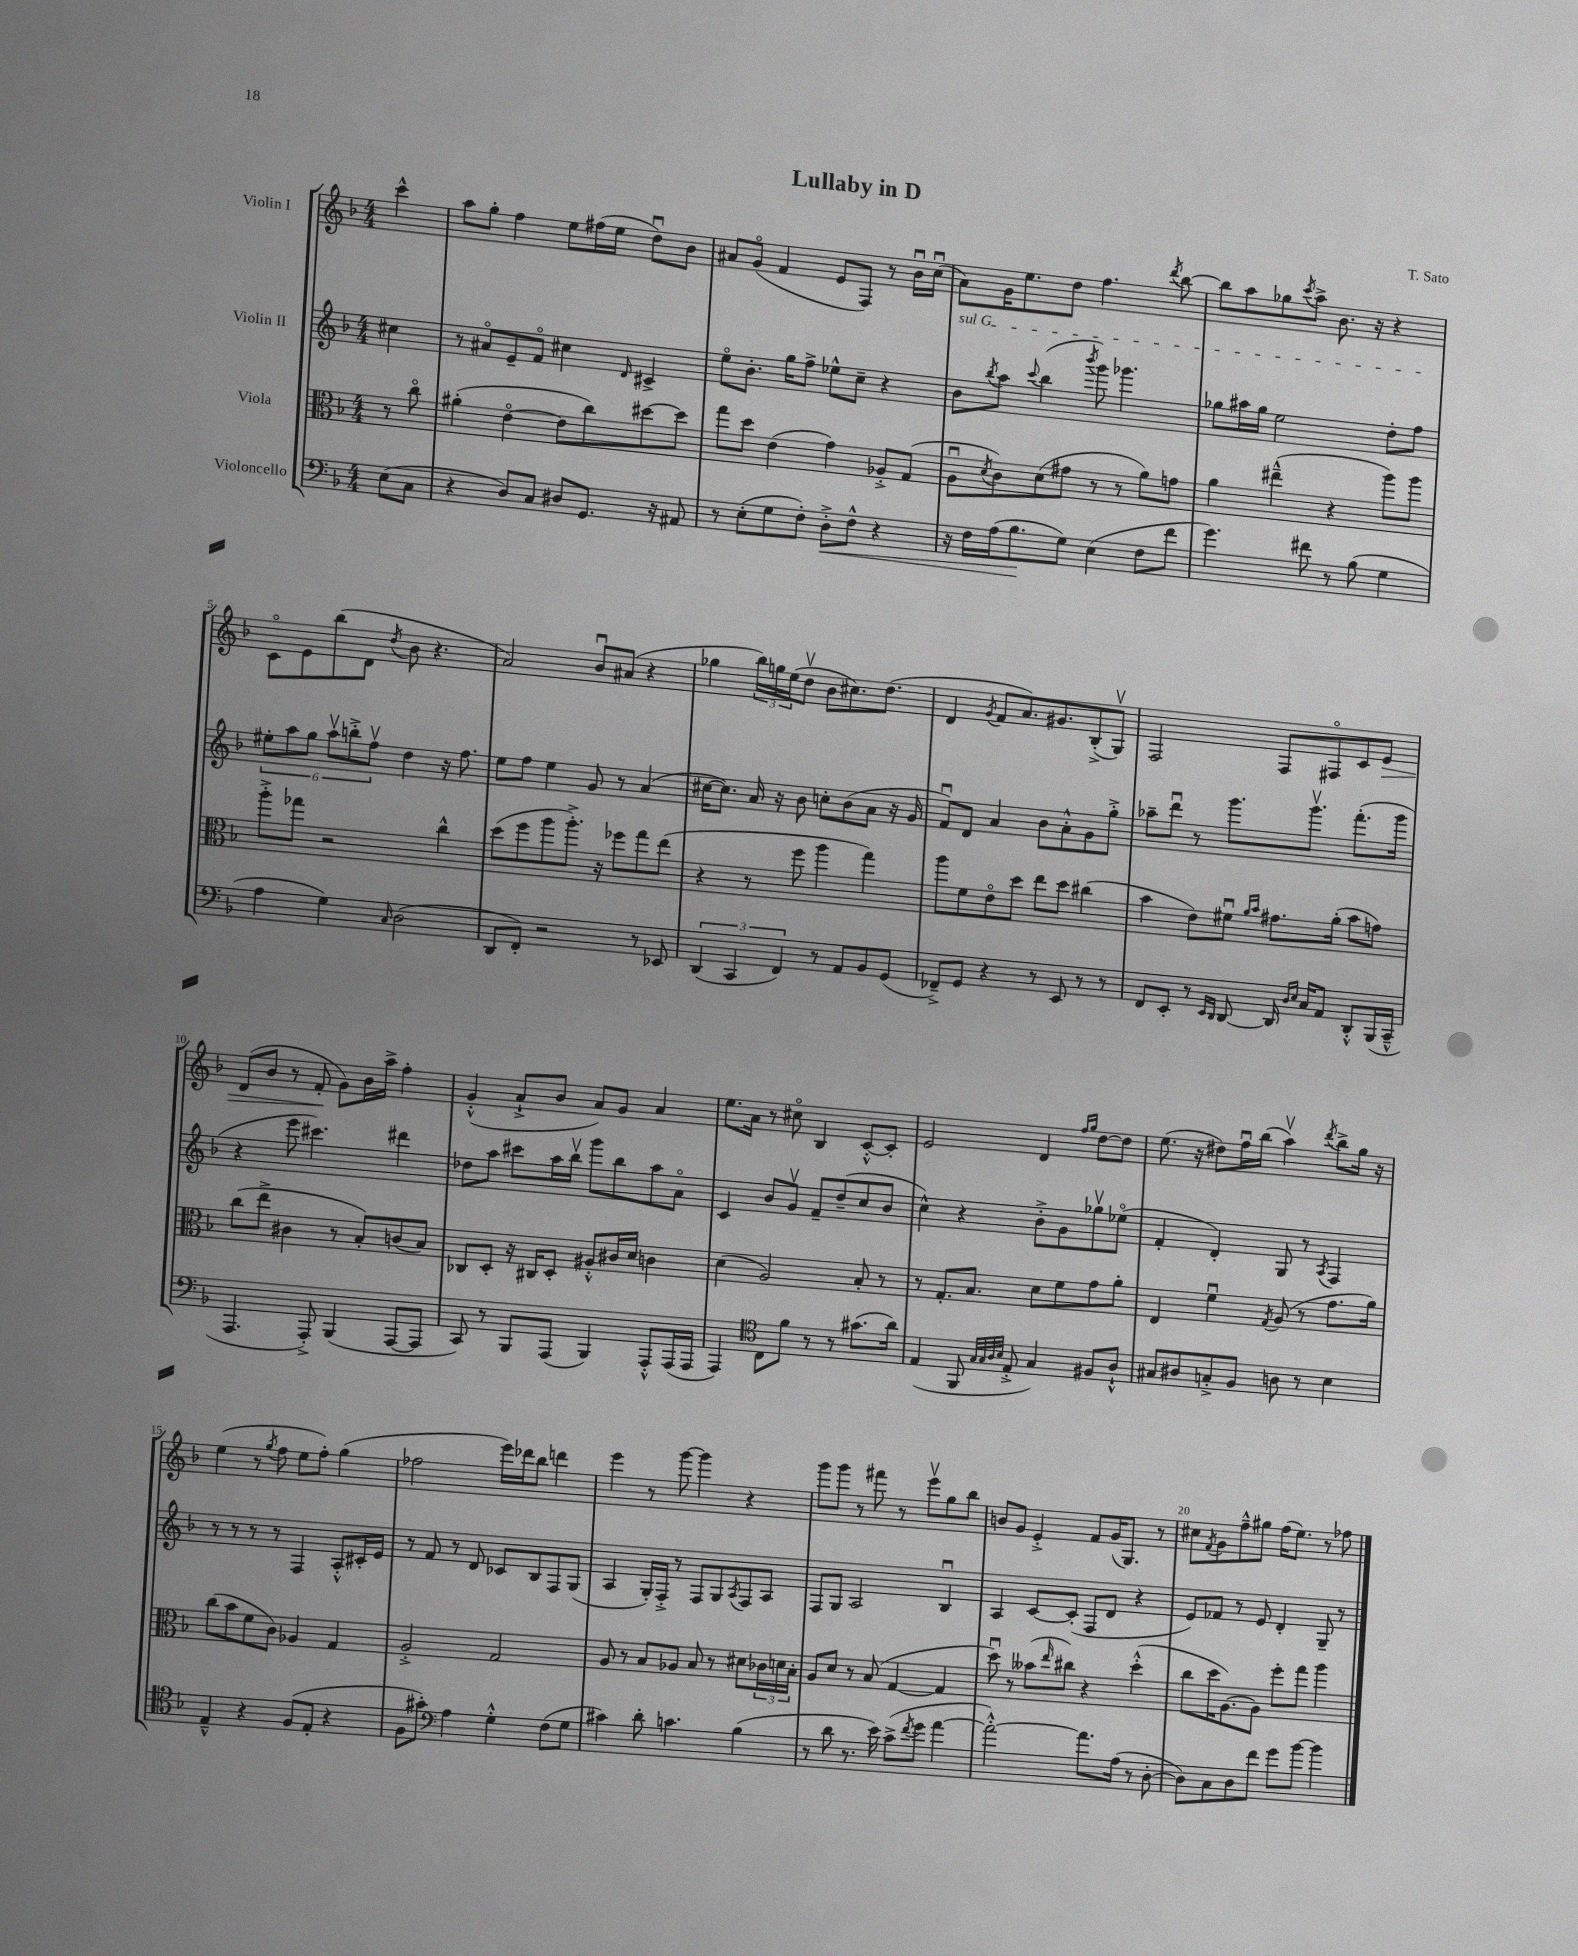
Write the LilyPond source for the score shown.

\header { title = "Lullaby in D" composer = "T. Sato" }
<<
\new StaffGroup <<
\new Staff = "s0" \with { instrumentName = "Violin I" } {
    \clef treble \key f \major \numericTimeSignature \time 4/4 \partial 4
    c'''4-^ |
    a''8 g''8-. f''4 e''8 fis''16( e''16 d''8\downbow) bes'8 |
    ais'8 g'8\flageolet( f'4 e'8 f8) r8 bes'16\downbow c''16\downbow( |
    a'8) g'16 e''8. d''8 f''4. \acciaccatura { d'''8 } bes''8~ |
    bes''8 a''8 ges''8 \acciaccatura { c'''8 } a''8-> bes'8. r16 r4 |
    c'8\flageolet e'8 bes''8( d'8 \acciaccatura { d''8 } bes'8 r4. |
    a'2) bes'8\downbow ais'8( r4 |
    ges''4 \tuplet 3/2 { bes''16) g''16 e''16( } d''8\upbow bes'8 cis''8.) d''8.( |
    d'4 \acciaccatura { g'8 } f'8 a'8.) gis'8. bes8-.->( g8\upbow) |
    f2 f8 fis8\flageolet c'8 e'8\> |
    d'8( bes'8 r8 f'8-.\! g'8) bes'16 a''16-> f''4-. |
    g'4-.-^( a'8-!-> bes'8 a'8) g'8 a'4 |
    e''8. a'16 r8 cis''8\flageolet bes4 c'8~-.-^ c'8-. |
    e'2 d'4 \grace { f''16 g''16 } d''8~ d''8 |
    e''8.( r16 dis''8) f''16\downbow bes''16( a''4\upbow) \acciaccatura { d'''8 } bes''8-> g''16 r16 |
    e''4( r8 \acciaccatura { g''8 } f''8 e''8 f''8-.) g''4( |
    fes''2 e'''16) des'''16 bes''8 d'''4 |
    e'''4 r8 g'''8~ g'''4 r4 |
    g'''8 g'''8 r8 fis'''8 r8 e'''8\upbow g''8 bes''8 |
    b'8 g'8 e'4-.-> f'8 g'16( g8.) r8 |
    cis''8 \acciaccatura { f'8 } g'8 f''8---^ gis''8 f''16( e''8.) r8 fes''8 \bar "|." |
}
\new Staff = "s1" \with { instrumentName = "Violin II" } {
    \clef treble \key f \major \numericTimeSignature \time 4/4 \partial 4
    cis''4 |
    r8 ais'8\flageolet e'8-- f'8\flageolet cis''4 \grace { d'16 } cis'4-> |
    e''8\flageolet bes'8.-. g''16 f''8-> ees''8-^ c''8-- r4 |
    \once \override TextSpanner.bound-details.left.text = \markup { \italic "sul G" } bes'8\startTextSpan \acciaccatura { bes''8 } a''8 \appoggiatura { c'''8 } bes''4( \acciaccatura { bes'''8 } g'''8) ges'''4. |
    ges''8 ais''16 ges''16 e''2 d''8-. f''8\stopTextSpan |
    \tuplet 6/4 { eis''8-. a''8 g''8 a''8\upbow b''8-.-> f''8\upbow } d''4 r16 f''8. |
    e''8 f''8 e''4 g'8 r8 a'4( |
    cis''16~ cis''8.) a'16 r16 bes'8 c''8-. bes'8( a'8 r16 g'16 |
    f'8\downbow) d'8 a'4 bes'8 a'8-.-^ g'8 g''8-.-> |
    aes''8-- d'''8\downbow r8 g'''8. g'''8.\upbow f'''8.-.( g'''16 |
    r4 e'''8 cis'''4.) dis'''4 |
    des''8 a''8 cis'''8 a''16 bes''16\upbow g'''8 bes''8 a''8 a'8\flageolet |
    c'4 bes'8 g'8\upbow f'8-- d''8--( c''8 bes'8 |
    c''4-^) r4 bes'8-.-> g'8 ges''8\upbow ees''8\flageolet( |
    f'4-. d'4-.) g8 r8 \acciaccatura { a8 } f4 |
    r8 r8 r8 r8 f4 a8-.-^ cis'16-. e'16 |
    r8 f'8 r8 d'8 ces'8 bes8 f8 g8( |
    a4 g16-.) f16-.-> r8 f8 g8 \acciaccatura { a8 } f8 a8 |
    f8 g8 a2 bes4\downbow |
    a4 c'8~ c'8-.( f8 d'8 r4 |
    e'8) fes'8 r8 e'8 d'4-. g8-- r8 \bar "|." |
}
\new Staff = "s2" \with { instrumentName = "Viola" } {
    \clef alto \key f \major \numericTimeSignature \time 4/4 \partial 4
    r8 c''8\flageolet |
    ais'4-.( e'4~\flageolet e'8 c''8) dis''8~ dis''8 |
    g''8 d''8 e'4( g'4) aes8-.-> g8( |
    a8\downbow \acciaccatura { d'8 } c'8) d'8( gis'8 r8 r8 a'8) g'8 |
    a'4 eis''4---^( r4 a''8) a''8 |
    a''8-.-> ges''8 r2 c''4-^ |
    d''8( f''8 a''8 a''8.-.->) r16 fes''8 g''8 e''8( |
    r4 r8 f''8 a''4 g''4) |
    a''8 f'8 e'8\flageolet d''8 e''8 d''8 cis''4( |
    bes'4 e'8) fis'8\downbow \grace { a'16 bes'16 } gis'8. a'16-.( bes'8 g'8) |
    c''8( e''8-> cis'4 r8 bes8-.) c'8( bes8) |
    ces8 d8-. r16 cis16 d8-. ais8-.-^ cis'16 d'16 c'4 |
    d'4( a2) bes8-. r8 |
    r8 g8.-. bes8. d'8 f'8 g'8 a'8-. |
    e4 f'4\downbow \acciaccatura { g8 } a8( r8 g'8. a'16) |
    c''8( bes'8 f'8 c'8) aes4 g4 |
    a2-.-> g2 |
    a8 r8 bes8 aes8 bes8 r8 dis'8 \tuplet 3/2 { ces'16 d'16 bes16-. } |
    a8 d'8 r8 bes8( g4~ g4 |
    d''8\downbow) r8 beses'8( \grace { e''16 } cis''8) r4 d''4-.-^( |
    c''8 d''16 a8.~) a8 f''8-. g''8 a''4 \bar "|." |
}
\new Staff = "s3" \with { instrumentName = "Violoncello" } {
    \clef bass \key f \major \numericTimeSignature \time 4/4 \partial 4
    e8( c8 |
    r4 d8) c8 dis8 g,8. r16 ais,8 |
    r8 e8-.( g8 f8-.) d8-.->\< f8-^ r4 |
    r16 f16 a16( bes8.\! g8) e4( f8 f'8 |
    g'4.) fis'8 r8 bes8( g4 |
    a4 g4) \grace { c16 } d2( |
    d,8 f,8-.) r2 r8 ees,8 |
    \tuplet 3/2 { d,4( c,4 f,4) } r8 a,8 bes,8 g,8( |
    fes,8--->) g,8 r4 r8 e,8 r8 r8 |
    f,8 e,8-. r8 \grace { e,16 d,16 } d,8~ d,16 \grace { d16 e16 } c16 a,8 d,8-.-^ bes,,16( c,16---^ |
    a,,4. a,,8-.->) bes,,4( a,,8~ a,,8 |
    c,8) r8 bes,,8 a,,8( bes,,4) a,,8-.-^ a,,16( a,,16 |
    a,,4) \clef tenor c8 f'8 r8 r8 gis'8.( a'16) |
    e4( f,8 \grace { g32 g32 a32 bes32 } e8-.-> g4) fis8 a8-!-^ |
    gis8 ais8 g8-.-> f8 a8 r8 bes4 |
    e4---^ r4 f8( e8-. r4 |
    f8 gis'8-.) \clef bass a4 g4-.-^ f8( g8 |
    cis'4) d'8-. c'4. bes4( |
    r8 d'8 r8. e'16) c'8->( \acciaccatura { f'8 } g'8 a'4~ |
    a'2~-.-^) a'8. a16( r8 d8~-. |
    d8) c8 d8 f'8 g'8 bes'8~ bes'4 \bar "|." |
}
>>
>>
\layout { \context { \Score \override BarNumber.break-visibility = ##(#f #t #t) barNumberVisibility = #(every-nth-bar-number-visible 5) } }
